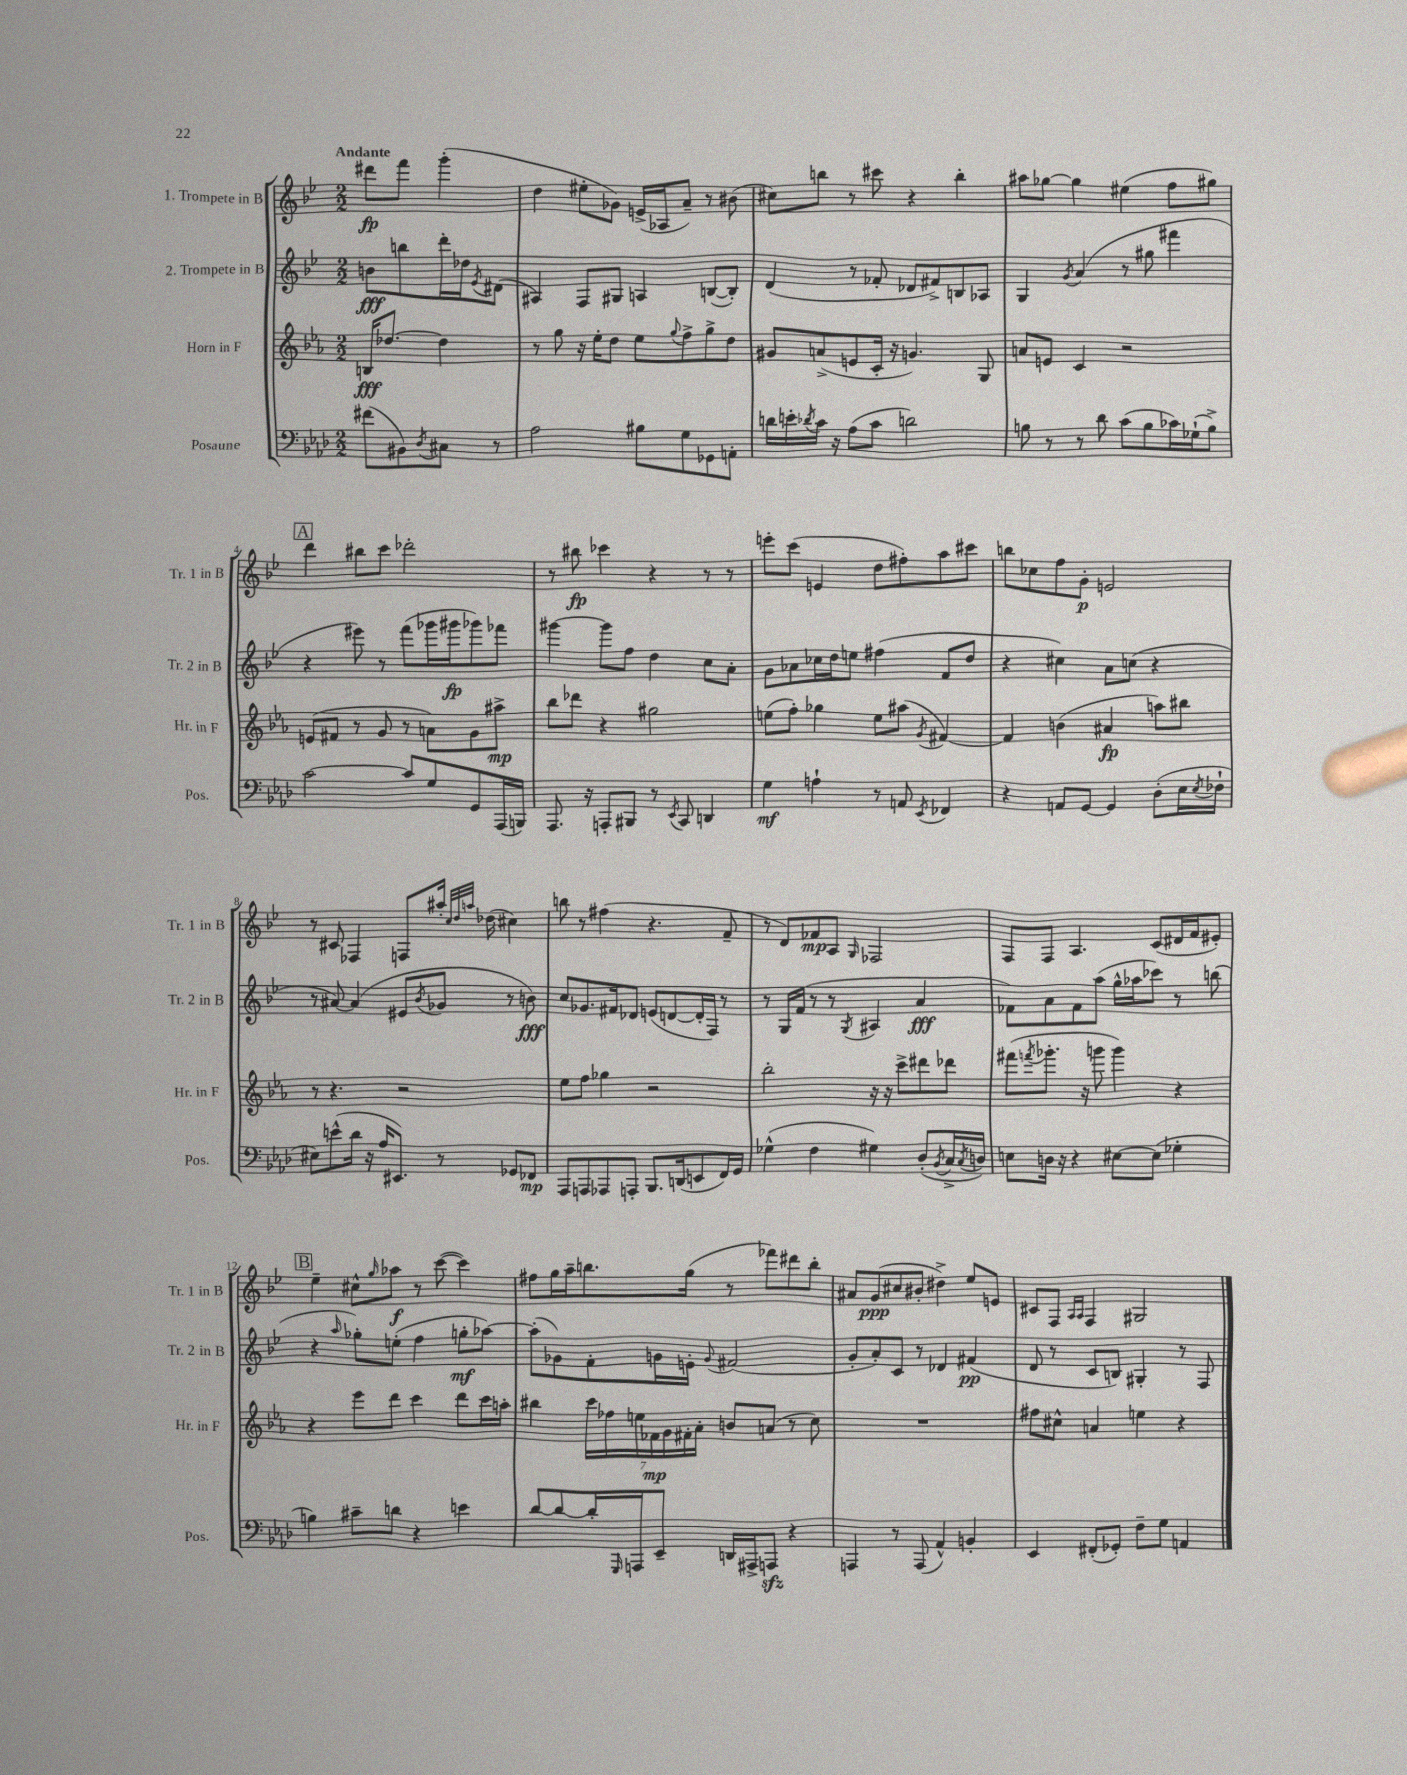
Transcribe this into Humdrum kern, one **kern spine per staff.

**kern	**kern	**kern	**kern
*staff4	*staff3	*staff2	*staff1
*clefF4	*clefG2	*clefG2	*clefG2
*k[b-e-a-d-]	*k[b-e-a-]	*k[b-e-]	*k[b-e-]
*M2/2	*M2/2	*M2/2	*M2/2
(8f#	16B	8b	8ddd#
.	[8.dd-	.	.
8BB#)	.	8bb	8fff
8qD-	.	.	.
8C#	4dd-]	16ddd'	(4ggg'
.	.	16dd-	.
.	.	8qe-	.
8r	.	(8d#	.
=	=	=	=
2A-	8r	4A#)	4dd
.	8gg	.	.
.	16r	8F	8ee#'
.	16ee-'	.	.
.	8dd	8G#	8g-)
8B#	8ee-	4A	(16e^
.	.	.	16A-
.	8qqgg	.	.
8G	8ff^	.	8a~)
8GG-	8gg^	([8B	8r
8AA'	8dd	8B'])	(8b#
=	=	=	=
16d	8g#	(4d	8cc#)
16e'	.	.	.
8qd-	.	.	.
16c	(8a^	.	8bb
16r	.	.	.
(8A-	8e	8r	8r
8c	16c'	8f-'	8ccc#
.	16r	.	.
2d)	4.g)	8d-	4r
.	.	8f#^)	.
.	.	8B	4bb'
.	8G	8A-	.
=	=	=	=
8B	8a	4G	8aa#
8r	8e	.	[8gg-
.	.	8qg	.
8r	4c	(4a	4gg-]
8d-	.	.	.
(8c	2r	8r	(4ee#
8B	.	8gg#	.
16c-)	.	4fff#	8ff
(16G-`	.	.	.
8B^)	.	.	8gg#)
=	=	=	=
[2c	(8e	4r	4ddd
.	8f#	.	.
.	8r	8eee#)	8bb#
.	8g	8r	8ccc
8c]	8r	(8fff	2ddd-'
8G	8a)	16ggg-	.
.	.	16ggg#	.
8GG	8g	8ggg-)	.
(16AAA-	8aa#^	8fff-	.
16BBB)	.	.	.
=	=	=	=
8.AAA-	8bb-	[4ggg#	8r
.	8ddd-	.	8bb#
16r	.	.	.
8AAA'	4r	8ggg#]	4ccc-
8BBB#	.	8ff	.
8r	2gg#	4dd	4r
8qEE-	.	.	.
8CC	.	.	.
4DD	.	8cc	8r
.	.	8a'	8r
=	=	=	=
4G	(8ee	8g	8eee'
.	8ff')	8a-	(8ccc
4A`	4gg-	16cc-	4e
.	.	16dd	.
.	.	8ee	.
8r	8ee	(4ff#	8dd
8AA	(8aa#	.	8ff#')
8qEE-	8qg	.	.
4FF-	[4f#)	8f	8aa
.	.	8dd	8ccc#
=	=	=	=
4r	4f#]	4r	8bb
.	.	.	8cc-
8AA	(4b	4cc#)	8ff
[8GG	.	.	8g'
4GG]	4a#	8a	2e
.	.	(8cc	.
(8D-'	8aa)	4r	.
16E-	8bb#	.	.
8qE-	.	.	.
16F-`	.	.	.
=	=	=	=
8E#)	8r	8r	8r
(8e^^	4.r	[8a#)	8c#
16d-	.	(4a#]	4F-
16r	.	.	.
16A-	.	.	.
8.EE#)	.	.	.
.	2r	8e#	8F
.	.	8qb-	.
8r	.	8g-	16aa#'
.	.	.	32qqcc
.	.	.	32qqdd
.	.	.	32qqaa
.	.	.	(16dd-
8GG-	.	8r	4cc#)
8FF-	.	8b)	.
=	=	=	=
8AAA-	8ee-	8cc	8bb
8AAA	8ff	8.g-	8r
8AAA-	4gg-	.	(4ff#
.	.	16f#	.
8AAA'	.	8d-	.
8.BBB-	2r	(8e	4.r
.	.	[8d	.
(16DD	.	.	.
8EE	.	16d']	.
.	.	16F)	.
16FF)	.	8r	8f~
16GG	.	.	.
=	=	=	=
(4G-^^	2bb-'	8r	8r
.	.	16G	8d)
.	.	(16f	.
4F	.	8r	8f-
.	.	8r	8A
.	.	8qG	16qqG
4G#)	16r	4A#	2F-
.	16r	.	.
.	8ccc^	.	.
(8D-'	8ddd#	4a	.
8qBB-	.	.	.
16C^	8ddd-	.	.
8qC	.	.	.
16D)	.	.	.
=	=	=	=
8E	(8fff#	8f-)	8F
.	8qfff	.	.
16D	8.ggg-'	8a	8F
16r	.	.	.
4r	.	8f-	4.A
.	16r	.	.
.	8ggg	(8aa	.
[8E#	4ggg)	16gg^^	.
.	.	16aa-	.
(8E#]	.	8ccc-)	(8c
4G-'	4r	8r	16d#
.	.	.	16f
.	.	(8bb	8e#')
=	=	=	=
4B)	4r	4r	4ee-~
.	.	16qqaa	.
8c#~	8eee-	8gg-')	8cc#^^
.	.	.	16qqgg
8d	8ddd	(8ee'	8aa-
4r	4ccc	4ff	8r
.	.	.	([8ccc
4e	8ddd	8gg'	4ccc])
.	16ccc	[8aa-)	.
.	16aa'	.	.
=	=	=	=
[8d-	4bb#	(8aa-']	8ff#
8d-_	.	8g-)	16gg
.	.	.	16aa~
16d-']	28ccc	8f'	8.bb
.	28ff-	.	.
16qqGGG	.	.	.
16AAA	.	.	.
.	28ee	.	.
.	28f-	.	.
8EE-~	.	16g	.
.	28g	.	.
.	28f#'	.	.
.	.	16e'	(16gg
.	28a-'	.	.
.	.	8qqg	.
16DD	8b	(2f#	8r
16AAA#^	.	.	.
8AAA	(8a	.	8fff-)
4r	8r	.	8ddd#
.	8cc)	.	8bb'
=	=	=	=
4AAA	1r	8g'	8a#
.	.	8a')	(8g
8r	.	8c	8cc#
(8AAA	.	8r	8b#'
4AA-^^)	.	4d-	4dd#^)
4BB'	.	(4f#	8ee-
.	.	.	8e
=	=	=	=
4EE-	8ff#	8d	8c#
.	8cc#^^	8r	8F
.	.	.	16qqA
.	.	.	16qqA
(8FF#'	4a	8c	4F
8GG-')	.	8B)	.
8F~	4ee	4G#'	2G#
8G	.	.	.
4AA	4r	8r	.
.	.	8F	.
==	==	==	==
*-	*-	*-	*-
